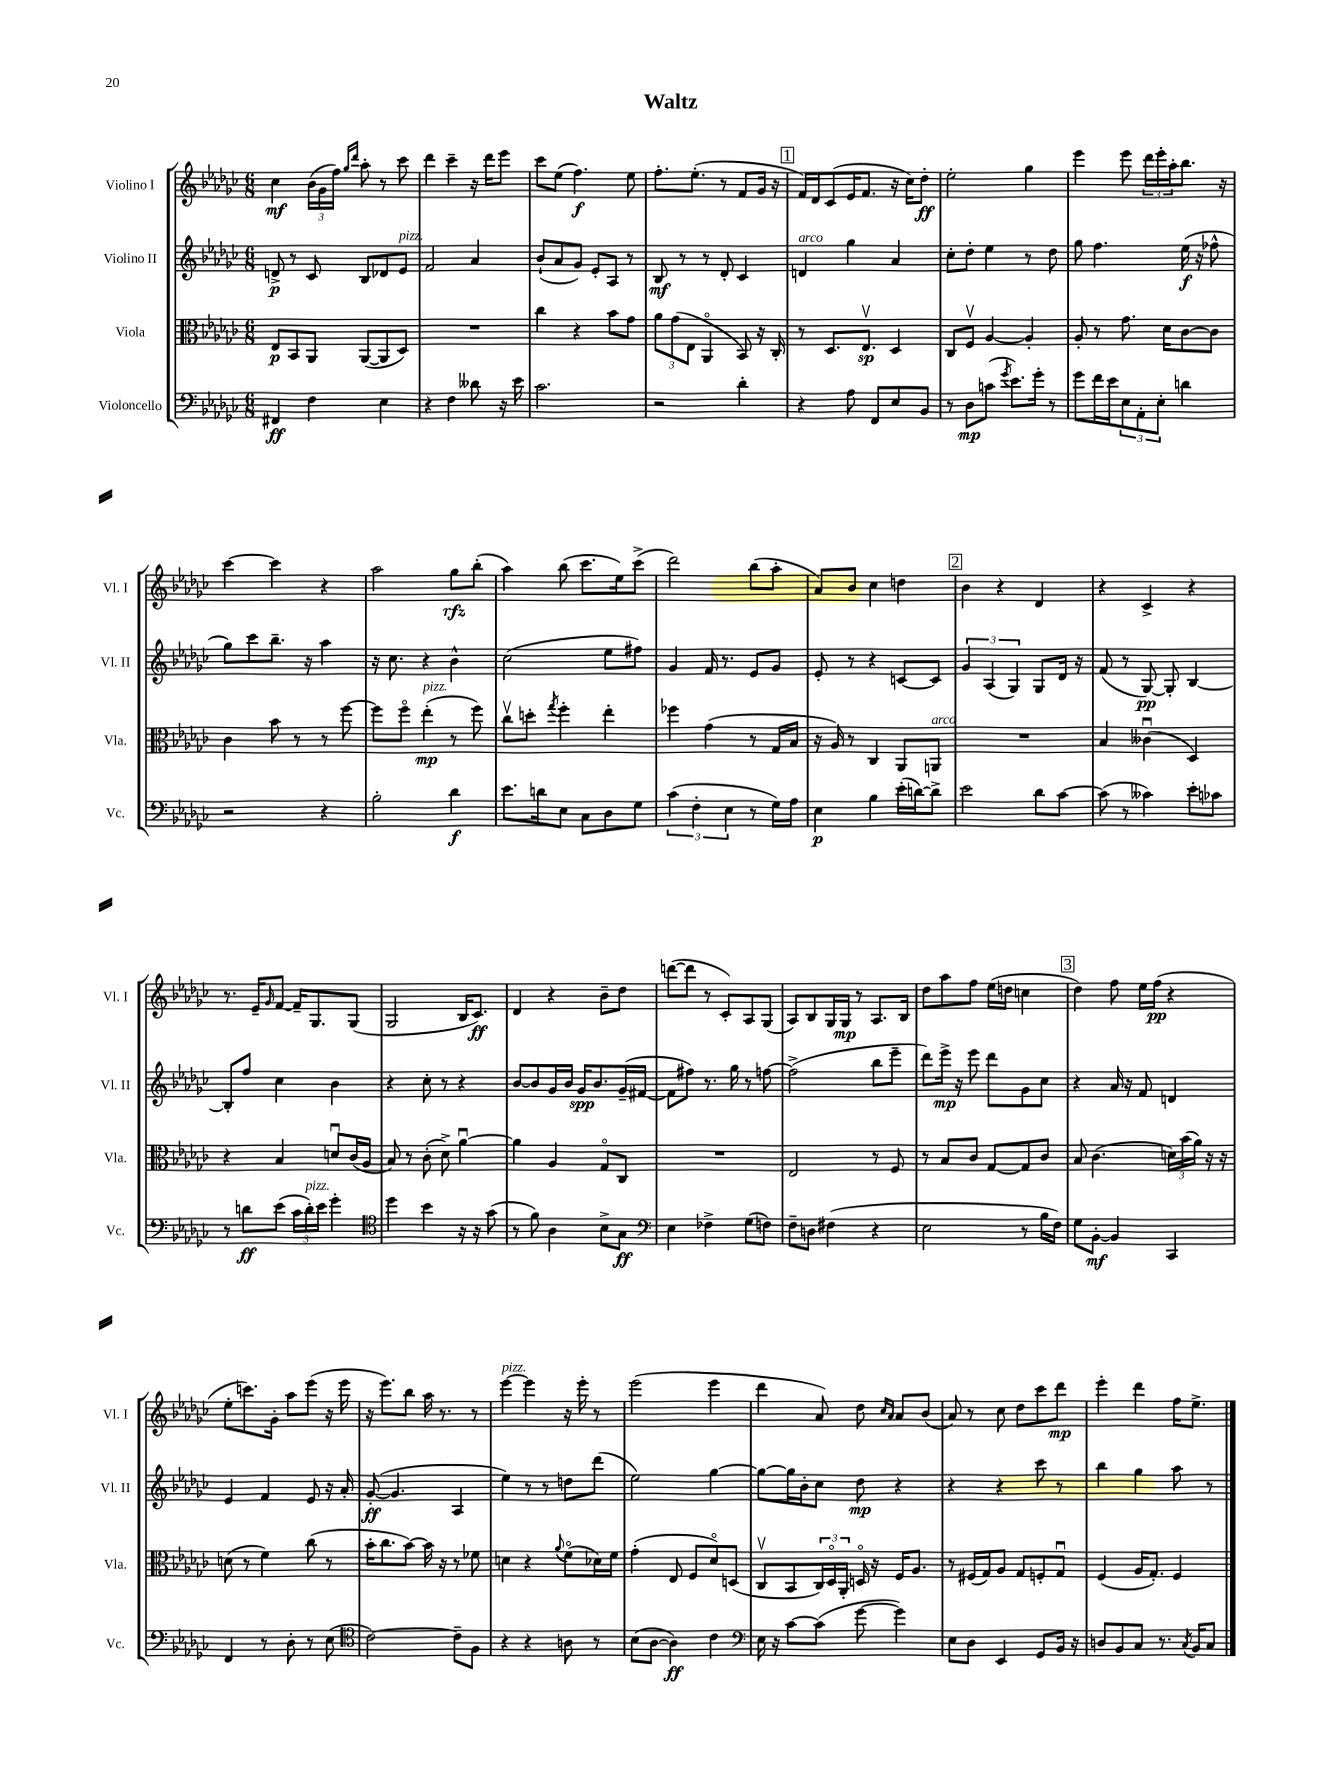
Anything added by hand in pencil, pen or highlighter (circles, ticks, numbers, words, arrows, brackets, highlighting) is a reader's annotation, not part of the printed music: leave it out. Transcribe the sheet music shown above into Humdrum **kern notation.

**kern	**kern	**kern	**kern
*staff4	*staff3	*staff2	*staff1
*clefF4	*clefC3	*clefG2	*clefG2
*k[b-e-a-d-g-c-]	*k[b-e-a-d-g-c-]	*k[b-e-a-d-g-c-]	*k[b-e-a-d-g-c-]
*M6/8	*M6/8	*M6/8	*M6/8
4FF#	8E-	8d^	4cc-
.	8BB-	8r	.
4F	8AA-	8c-	(24b-
.	.	.	24g-
.	.	.	24ff)
.	.	.	16qqgg-
.	.	.	16qqddd-
.	([8AA-	8B-	8aa-'
4E-	8AA-]	8d-	8r
.	8D-)	8e-	8ccc-
=	=	=	=
4r	2.r	2f	4ddd-
4F	.	.	4ccc-~
8d--	.	4a-	16r
.	.	.	16ddd-
16r	.	.	8eee-
16e-	.	.	.
=	=	=	=
2.c-	4cc-	(8b-`	8ccc-
.	.	8a-	(8ee-
.	4r	8g-)	4.ff)
.	.	8e-'	.
.	8b-	8A-	.
.	8g-	8r	8ee-
=	=	=	=
2r	12a-	8B-	8.ff'
.	(12g-	.	.
.	.	8r	.
.	12E-	.	.
.	.	.	(8.ee-'
.	4AA-o	8r	.
.	.	8d-'	8r
4d-'	8BB-)	4c-	8f
.	16r	.	16g-
.	16C-'	.	16r
=	=	=	=
4r	8r	4d	16f)
.	.	.	16d-
.	8.D-	.	(8c-
8A-	.	4gg-	16e-
.	8.E-v	.	8.f
8FF	.	.	.
8E-	4D-	4a-	16r
.	.	.	16cc-)
8BB-	.	.	8dd-'
=	=	=	=
8r	8C-	8cc-'	2ee-'
8D-	8Fv	8dd-'	.
(8c	[4A-	4ee-	.
8qg-	.	.	.
8.e-)	.	.	.
.	4A-']	8r	4gg-
16g-'	.	.	.
8r	.	8dd-	.
=	=	=	=
8g-	8A-'	8gg-	4eee-
16f	8r	4.ff	.
16e-	.	.	.
12E-	8.g-	.	8eee-
12AA-'	.	.	.
.	.	.	24ddd-
12E-'	.	.	24eee-'
.	16d-	.	.
.	.	.	24aa-'
4d	[8c-	(16ee-	8.bb-
.	.	16r	.
.	8c-]	8ff-^^	.
.	.	.	16r
=	=	=	=
2r	4c-	8gg-)	[4ccc-
.	.	8ccc-	.
.	8b-	8.bb-~	4ccc-]
.	8r	.	.
.	.	16r	.
4r	8r	4aa-	4r
.	[8ff	.	.
=	=	=	=
2B-'	8ff]	16r	2aa-
.	.	8.cc-	.
.	8ffo	.	.
.	(4ee-'	4r	.
4d-	8r	4b-^^	8gg-
.	8ff)	.	(8bb-'
=	=	=	=
8.e-	8cc-v	(2cc-	4aa-)
.	8dd'	.	.
16d	.	.	.
.	8qgg-	.	.
8E-	4ff'	.	(8bb-
8C-	.	.	8.ccc-
8D-	4ee-'	8ee-	.
.	.	.	16ee-)
8G-	.	8ff#)	(8ccc-^
=	=	=	=
(6c-	4ff-	4g-	2ddd-)
6F'	.	.	.
.	(4g-	16f	.
.	.	8.r	.
6E-	.	.	.
8r	8r	8e-	(8bb-
16G-)	16G-	8g-	8aa-'
16A-	16B-	.	.
=	=	=	=
4E-	16r	8e-'	8a-)
.	16A-)	.	.
.	8r	8r	8b-
4B-	4C-	4r	4cc-
(16e-'	8AA-	[8c	4dd
[16d)	.	.	.
8d^]	8AA	8c]	.
=	=	=	=
2e-	2.r	6g-	4b-
.	.	(6A-	.
.	.	.	4r
.	.	6G-)	.
8d-	.	8G-	4d-
[8c-	.	16d-	.
.	.	16r	.
=	=	=	=
(8c-]	4B-	(8f	4r
8r	.	8r	.
4c--)	(4c--u	[8G-)	4c-^
.	.	8G-']	.
8e-'	4D-)	[4B-	4r
8c-	.	.	.
=	=	=	=
8r	4r	8B-']	8.r
8d	.	8ff	.
.	.	.	16e-~
.	.	.	16qqg-
(8e-	4B-	4cc-	[8f
24c-	.	.	16f~]
24d')	.	.	.
.	.	.	8.G-
24e-	.	.	.
4g-'	8du	4b-	.
.	(16c-	.	(8G-
.	16A-	.	.
=	=	=	=
*clefC4	*	*	*
4dd-	8B-)	4r	2G-
.	8r	.	.
4b-	(8c-'	8cc-'	.
.	8d-^)	8r	.
16r	[4a-u	4r	16B-
16r	.	.	8.c-)
(8g-	.	.	.
=	=	=	=
8r	4a-]	[8b-	4d-
8f)	.	8b-]	.
4A-	4A-	16g-	4r
.	.	16b-	.
.	.	16g-	.
.	.	8.b-	.
8B-^	8G-o	.	8b-~
8G-	8C-	(16g-~	8dd-
.	.	[16f#	.
=	=	=	=
*clefF4	*	*	*
4E-	2.r	8f#]	([8ddd
.	.	8ff#)	8ddd]
4F-^	.	8.r	8r
.	.	.	8c-')
.	.	16gg-	.
(8G-	.	8r	8A-
8F)	.	[8ff	(8G-
=	=	=	=
8F~	2E-	(2ff^]	8A-)
8D	.	.	8B-
(4F#	.	.	16G-
.	.	.	16G-
.	.	.	8r
4r	8r	8bb-	8.A-
.	8F	8eee-~	.
.	.	.	16B-
=	=	=	=
2E-	8r	8ddd-)	8dd-
.	8B-	16eee-^	8aa-
.	.	16r	.
.	8c-	8eee-	8ff
.	[8G-	8ddd-	(16ee-
.	.	.	16dd
8r	8G-]	8g-	4cc
16B-	8c-	8cc-	.
16F)	.	.	.
=	=	=	=
8G-	8B-	4r	4dd-)
[8BB-'	(4.c-	.	.
4BB-]	.	16a-	8ff
.	.	16r	.
.	.	8f	16ee-
.	.	.	(16ff
4CC-	24d)	4d	4r
.	(24b-	.	.
.	24a-)	.	.
.	16r	.	.
.	16r	.	.
=	=	=	=
4FF	(8d	4e-	8ee-'
.	8r	.	8.ccc)
8r	4f)	4f	.
.	.	.	16g-'
8D-'	.	.	8aa-
8r	(8cc-	8e-	(8eee-
(8E-	8r	16r	16r
.	.	16a-'	16eee-
=	=	=	=
*clefC4	*	*	*
[2c-)	16b-'	([8g-'	16r
.	8.cc-	.	8.eee-)
.	.	4.g-]	.
.	[8b-)	.	8bb-
.	16b-]	.	16aa-
.	16r	.	8.r
8c-~]	8r	4A-	.
8F	8f-	.	8r
=	=	=	=
4r	4d	4ee-)	[4eee-
4r	4r	8r	4eee-]
.	.	8r	.
.	8qqa-	.	.
8A	(8fo	8dd	16r
.	.	.	16eee-'
8r	16d-)	(8ddd-	8r
.	16f	.	.
=	=	=	=
(8B-	(4g-'	2ee-)	(2eee-
[8A-	.	.	.
4A-])	8E-	.	.
.	8F	.	.
4c-	8d-o)	[4gg-	4eee-
.	(8D	.	.
=	=	=	=
*clefF4	*	*	*
16E-	8C-v	8gg-_	4ddd-
16r	.	.	.
[8c-	8BB-	16gg-]	.
.	.	16b-'	.
(8c-]	24C-)	8cc-	8a-)
.	24D-o	.	.
.	24AA-'	.	.
[8g-	16Do	8dd-	8dd-
.	16r	.	.
.	.	.	16qqcc-
.	.	.	16qqa-
4g-])	16F	4r	8a-
.	8.A-	.	.
.	.	.	(8b-
=	=	=	=
8E-	8r	4r	8a-)
8D-	(16F#	.	8r
.	16G-)	.	.
4EE-	8A-	4r	8cc-
.	8G-	.	8dd-
8GG-	8F'	8ccc-	8ccc-
16BB-	8G-u	8r	8ddd-
16r	.	.	.
=	=	=	=
8D	(4F	4bb-	4eee-'
8BB-	.	.	.
8C-	16A-	4gg-	4ddd-
.	8.G-')	.	.
8.r	.	.	.
.	4F	8aa-	16ff
8qC-	.	.	.
16BB-	.	.	8.ee-^
8C-	.	8r	.
==	==	==	==
*-	*-	*-	*-
